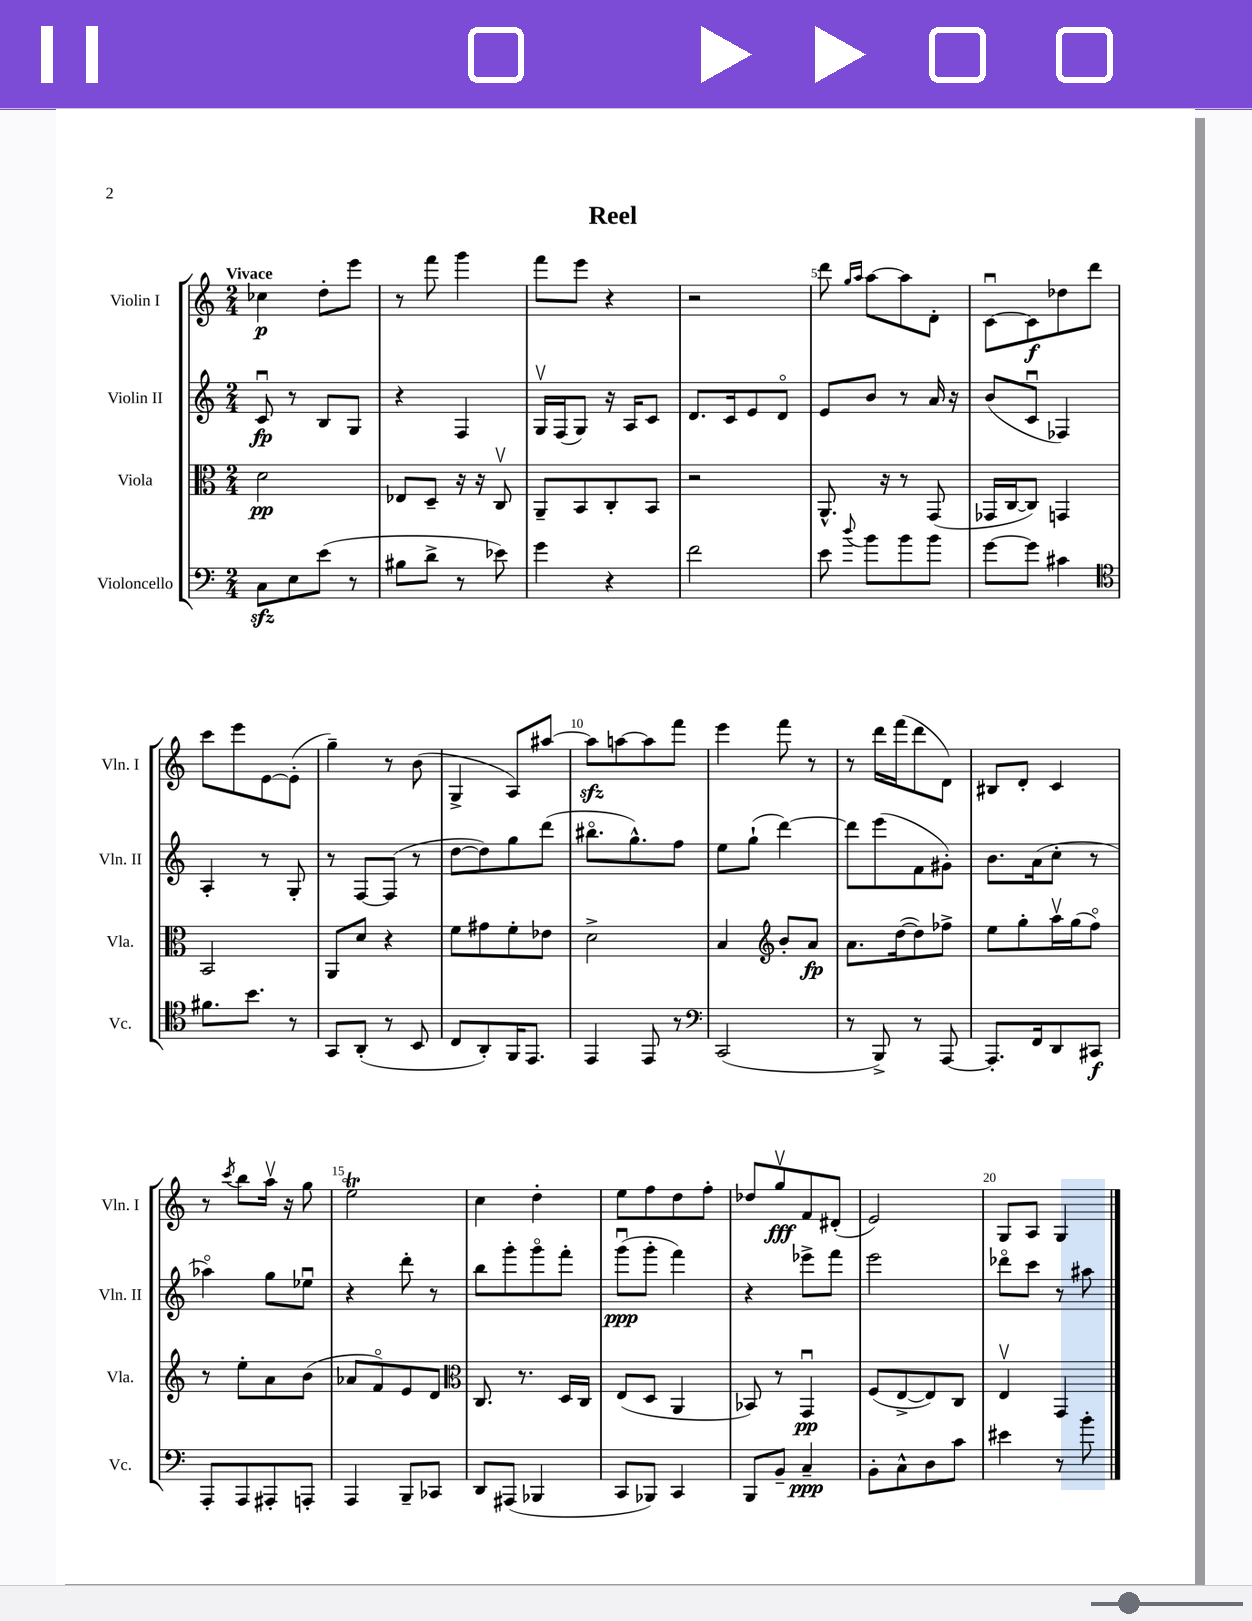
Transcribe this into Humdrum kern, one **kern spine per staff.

**kern	**kern	**kern	**kern
*staff4	*staff3	*staff2	*staff1
*clefF4	*clefC3	*clefG2	*clefG2
*k[]	*k[]	*k[]	*k[]
*M2/4	*M2/4	*M2/4	*M2/4
8C	2d	8cu	4cc-
8E	.	8r	.
(8e	.	8B	8dd'
8r	.	8G	8eee
=	=	=	=
8B#	8E-	4r	8r
8d^	8D~	.	8fff
8r	16r	4F	4ggg
.	16r	.	.
8e-)	8Cv	.	.
=	=	=	=
4g	8AA~	16Gv	8fff
.	.	(16F	.
.	8BB	8G)	8eee
4r	8C'	16r	4r
.	.	16A	.
.	8BB	8c	.
=	=	=	=
2f	2r	8.d	2r
.	.	16c	.
.	.	8e	.
.	.	8do	.
=	=	=	=
8e	8.AA^^	8e	8ddd
.	.	.	16qqgg
8qqdd	.	.	16qqaa
8b	.	8b	[8aa
.	16r	.	.
8b	8r	8r	8aa]
8b	(8GG	16a	8d'
.	.	16r	.
=	=	=	=
[8g	16GG-	(8b	[8cu
.	[16C	.	.
8g]	8C])	8cu	8c]
4c#	4GG	4F-)	8dd-
.	.	.	8ddd
=	=	=	=
*clefC4	*	*	*
8.f#	2BB	4A'	8ccc
.	.	.	8eee
8.b	.	.	.
.	.	8r	[8e
8r	.	8G'	(8e']
=	=	=	=
8GG	8AA	8r	4gg~)
(8AA'	8d	[8F	.
8r	4r	(8F]	8r
8BB	.	8r	(8b
=	=	=	=
8C	8f	[8dd	4G^
8AA')	8g#	8dd])	.
16FF	8f'	8gg	8A)
8.EE	.	.	.
.	8e-	(8ddd	[8aa#
=	=	=	=
4EE	2d^	8.bb#o	8aa#]
.	.	.	[8aa
.	.	8.gg^^)	.
8EE	.	.	8aa]
8r	.	8ff	8fff
=	=	=	=
*clefF4	*	*	*
(2CC	4B	8ee	4eee
.	.	(8gg`	.
*	*clefG2	*	*
.	8b'	[4ddd)	8fff
.	8a	.	8r
=	=	=	=
8r	8.a	8ddd]	8r
8BBB^)	.	(8eee	16ddd
.	([16dd	.	(16fff
8r	8dd])	8f	8ddd
[8AAA	8ff-^	8g#')	8d)
=	=	=	=
8.AAA']	8ee	8.b	8B#
.	8gg'	.	8d'
16FF	.	(16a	.
8DD	16aav	8cc'	4c
.	(16gg	.	.
8CC#	8ffo)	8r	.
=	=	=	=
8AAA'	8r	4aa-o)	8r
.	.	.	8qccc
8AAA	8ee'	.	8bb
8AAA#'	8a	8gg	16aav
.	.	.	16r
8AAA'	(8b	8ee-u	8gg
=	=	=	=
4AAA	8a-	4r	2ee
.	8fo)	.	.
8BBB~	8e	8ddd'	.
8CC-	8d	8r	.
=	=	=	=
*	*clefC3	*	*
8DD	8.C	8bb	4cc
(8AAA#	.	8ggg'	.
.	8.r	.	.
4BBB-	.	8gggo	4dd'
.	16D	8fff'	.
.	16C	.	.
=	=	=	=
8CC	(8E	(8gggu	8ee
8BBB-)	8D	8ggg'	8ff
4CC	4AA	4fff)	8dd
.	.	.	8ff'
=	=	=	=
8BBB	8BB-)	4r	8dd-
8BB~	8r	.	8ggv
4C~	4GGu	8eee-^	8f
.	.	8fff	(8d#'
=	=	=	=
8BB'	(8F	2eee	2e)
8C^^	[8E^	.	.
8D	8E])	.	.
8c	8C	.	.
=	=	=	=
4e#	4Ev	8ddd-o	8G
.	.	8ccc	8A
8r	4GG	8r	4G
8b'	.	8aa#	.
==	==	==	==
*-	*-	*-	*-
